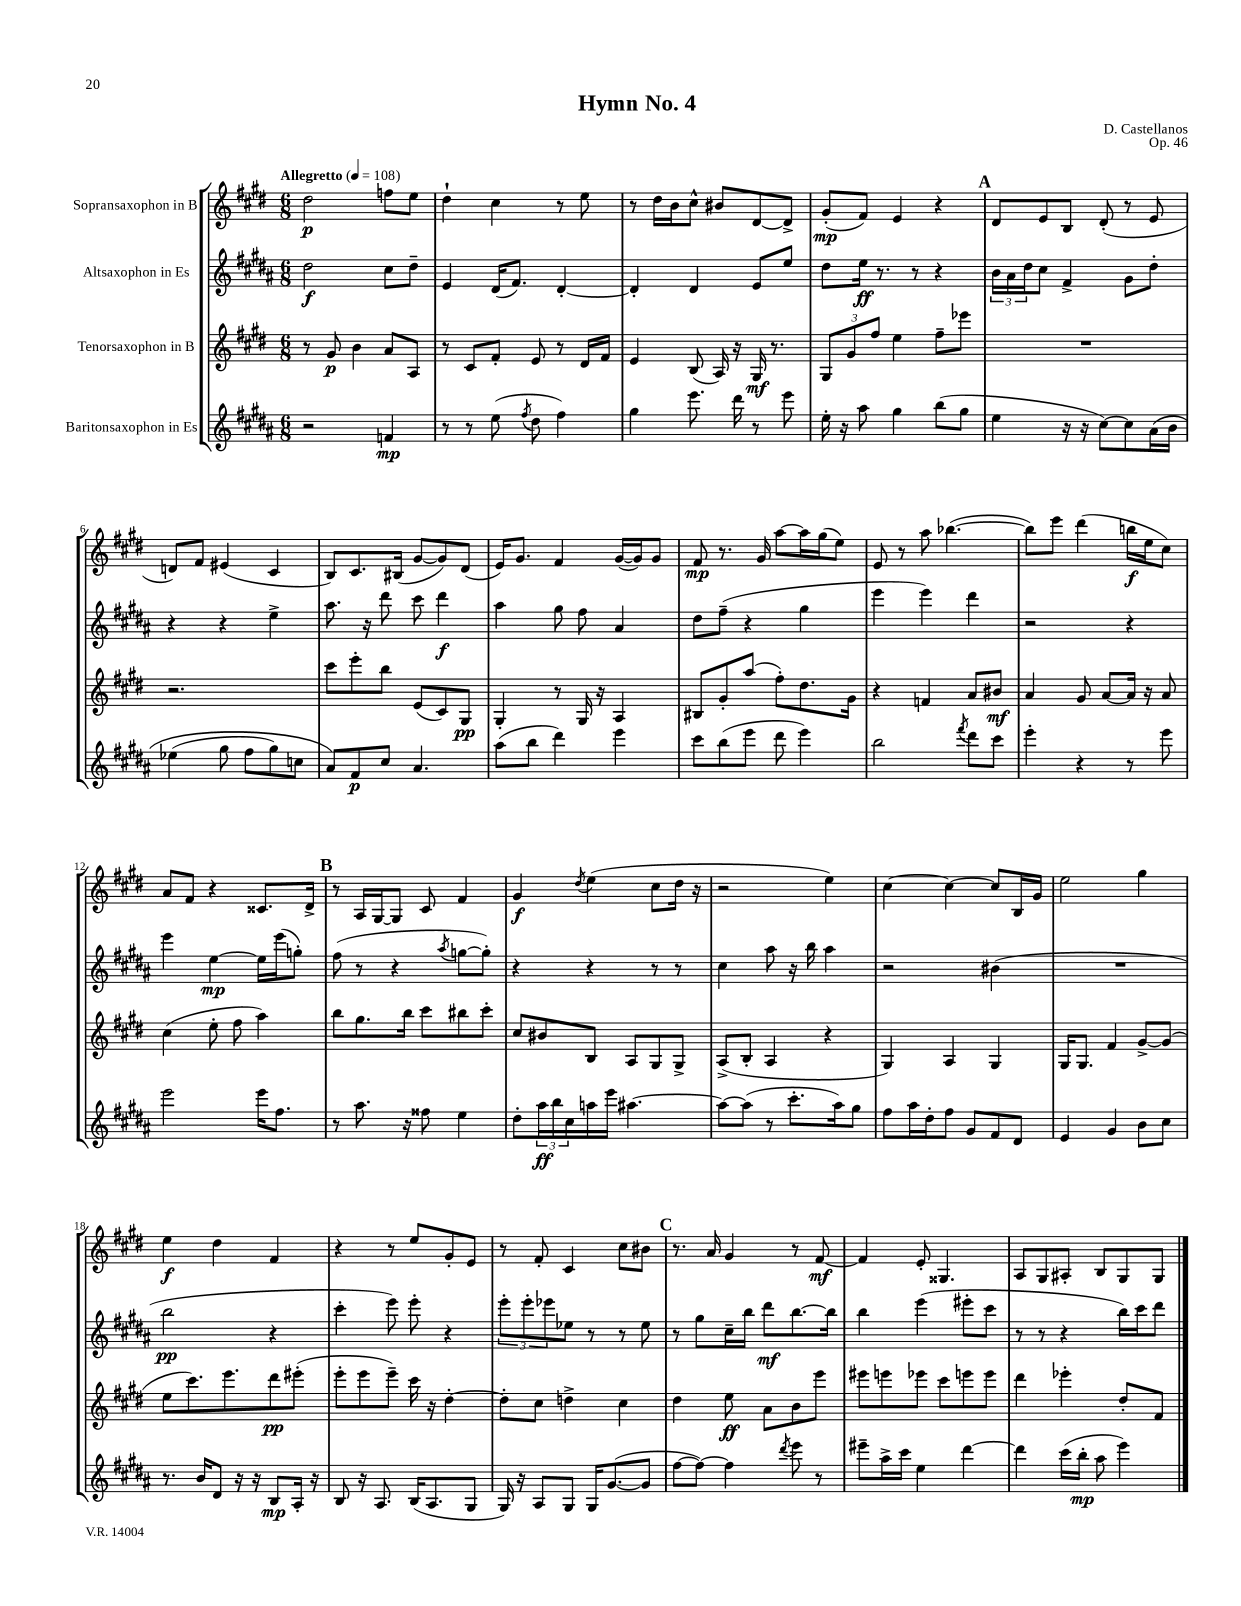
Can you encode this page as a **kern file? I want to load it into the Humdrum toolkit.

**kern	**kern	**kern	**kern
*staff4	*staff3	*staff2	*staff1
*clefG2	*clefG2	*clefG2	*clefG2
*k[f#c#g#d#a#]	*k[f#c#g#d#]	*k[f#c#g#d#a#]	*k[f#c#g#d#]
*M6/8	*M6/8	*M6/8	*M6/8
*MM108	*MM108	*MM108	*MM108
2r	8r	2dd#	2dd#
.	8g#	.	.
.	4b	.	.
4f	8a	8cc#	8ff
.	8A	8dd#~	8ee
=	=	=	=
8r	8r	4e	4dd#`
8r	8c#	.	.
(8ee	8f#'	(16d#	4cc#
.	.	8.f#)	.
8qff#	.	.	.
8dd#	8e	.	.
4ff#)	8r	[4d#'	8r
.	16d#	.	8ee
.	16f#	.	.
=	=	=	=
4gg#	4e	4d#']	8r
.	.	.	16dd#
.	.	.	16b
8.eee	(8B	4d#	8cc#^^
.	16A)	.	8b#
16ddd#	16r	.	.
8r	16G#	8e	[8d#
.	8.r	.	.
8eee	.	8ee	8d#^]
=	=	=	=
16ee'	12G#	8dd#	(8g#'
16r	.	.	.
.	12g#	.	.
8aa#	.	16ee	8f#)
.	12ff#	.	.
.	.	8.r	.
4gg#	4ee	.	4e
.	.	8r	.
(8bb	8ff#~	4r	4r
8gg#	8eee-	.	.
=	=	=	=
4ee	2.r	24b	8d#
.	.	24a#	.
.	.	24dd#	.
.	.	8cc#	8e
16r	.	4f#^	8B
16r	.	.	.
[8cc#)	.	.	(8d#'
8cc#]	.	8g#	8r
&(16a#	.	8dd#'	8e
16b	.	.	.
=	=	=	=
(4ee-	2.r	4r	8d)
.	.	.	8f#
8gg#	.	4r	(4e#
8ff#	.	.	.
8gg#)	.	4ee^	4c#
8cc	.	.	.
=	=	=	=
8a#&)	8ccc#	8.aa#	8B)
8f#	8eee'	.	8.c#
.	.	16r	.
8cc#	8bb	8ddd#	.
.	.	.	(16B#
4.a#	(8e	8ccc#	[8g#
.	8c#)	4ddd#	8g#])
.	8G#	.	(8d#
=	=	=	=
(8aa#	4G#'	4aa#	16e)
.	.	.	8.g#
8bb	.	.	.
4ddd#)	8r	8gg#	4f#
.	16G#	8ff#	.
.	16r	.	.
4eee	4A	4a#	([16g#
.	.	.	16g#])
.	.	.	8g#
=	=	=	=
8ccc#	8B#	8dd#	8f#
(8bb	8g#'	(8ff#~	8.r
8eee	(8aa	4r	.
.	.	.	16g#
8ddd#	8ff#')	.	[8aa
4eee)	8.dd#	4gg#	16aa]
.	.	.	(16gg#
.	.	.	8ee)
.	16g#	.	.
=	=	=	=
2bb	4r	4eee	8e
.	.	.	8r
.	4f	4eee)	8aa
.	.	.	([4.bb-
8qfff#	.	.	.
8ddd#	8a	4ddd#	.
8ccc#	8b#	.	.
=	=	=	=
4eee'	4a	2r	8bb-])
.	.	.	8eee
4r	8g#	.	(4ddd#
.	[8a	.	.
8r	16a]	4r	16bb
.	16r	.	16ee
8eee	8a	.	8cc#)
=	=	=	=
2eee	(4cc#	4eee	8a
.	.	.	8f#
.	8ee'	[4ee	4r
.	8ff#	.	.
16eee	4aa)	16ee]	8.c##
8.ff#	.	(16eee	.
.	.	8gg')	.
.	.	.	16d#^
=	=	=	=
8r	8bb	(8ff#	8r
8.aa#	8.gg#	8r	16A
.	.	.	[16G#
.	.	4r	8G#]
16r	16bb	.	.
8ff##	8ccc#	.	8c#
.	.	8qaa#	.
4ee	8bb#	[8gg	4f#
.	8ccc#'	8gg'])	.
=	=	=	=
8dd#'	8cc#	4r	4g#
24aa#	8b#	.	.
24bb	.	.	.
24cc#	.	.	.
.	.	.	8qdd#
16aa	8B	4r	(4ee
16eee	.	.	.
[4.aa#	8A	.	.
.	8G#	8r	8cc#
.	8G#^	8r	16dd#
.	.	.	16r
=	=	=	=
8aa#_	(8A^	4cc#	2r
(8aa#]	8B'	.	.
8r	4A	8aa#	.
8.ccc#'	.	16r	.
.	.	16bb	.
.	4r	4aa#	4ee)
16aa#)	.	.	.
8gg#	.	.	.
=	=	=	=
8ff#	4G#)	2r	[4cc#
16aa#	.	.	.
16dd#'	.	.	.
8ff#	4A	.	4cc#_
8g#	.	.	.
8f#	4G#	(4b#	8cc#]
8d#	.	.	16B
.	.	.	16g#
=	=	=	=
4e	16G#	2.r	2ee
.	8.G#	.	.
4g#	4f#	.	.
8b	[8g#^	.	4gg#
8cc#	(8g#]	.	.
=	=	=	=
8.r	8ee	2bb	4ee
.	8.ccc#)	.	.
16b	.	.	.
8d#	.	.	4dd#
.	8.eee	.	.
16r	.	.	.
16r	.	.	.
8B	8ddd#	4r	4f#
16A#'	(8eee#'	.	.
16r	.	.	.
=	=	=	=
8B	8eee'	4ccc#'	4r
16r	8eee	.	.
8.A#	.	.	.
.	8eee~)	8eee)	8r
(16B	16ccc#	8eee'	8ee
8.A#	16r	.	.
.	[4dd#'	4r	8g#'
8G#	.	.	8e
=	=	=	=
16G#)	8dd#']	12eee'	8r
16r	.	.	.
.	.	12eee'	.
8A#	8cc#	.	8f#'
.	.	12eee-	.
8G#	4dd^	8ee-	4c#
16G#	.	8r	.
([8.g#	.	.	.
.	4cc#	8r	8cc#
8g#]	.	8ee-	8b#
=	=	=	=
[8ff#	4dd#	8r	8.r
8ff#_)	.	8gg#	.
.	.	.	16a
4ff#]	8ee	16cc#~	4g#
.	.	16bb	.
.	8a	8ddd#	.
8qddd#	.	.	.
8eee	8b	[8.bb	8r
8r	8eee	.	[8f#
.	.	16bb]	.
=	=	=	=
8eee#~	8eee#	4bb	4f#]
16aa#^	8eee	.	.
16ccc#	.	.	.
4ee	8eee-	(4eee	8e'
.	8ccc#	.	4.G##
[4ddd#	8eee	8eee#'	.
.	8eee	8ccc#	.
=	=	=	=
4ddd#]	4ddd#	8r	8A
.	.	8r	8G#
(16ccc#	4eee-'	4r	8A#'
16bb'	.	.	.
8aa#	.	.	8B
4eee)	8dd#'	16bb)	8G#
.	.	16ccc#	.
.	8f#	8ddd#	8G#
==	==	==	==
*-	*-	*-	*-
